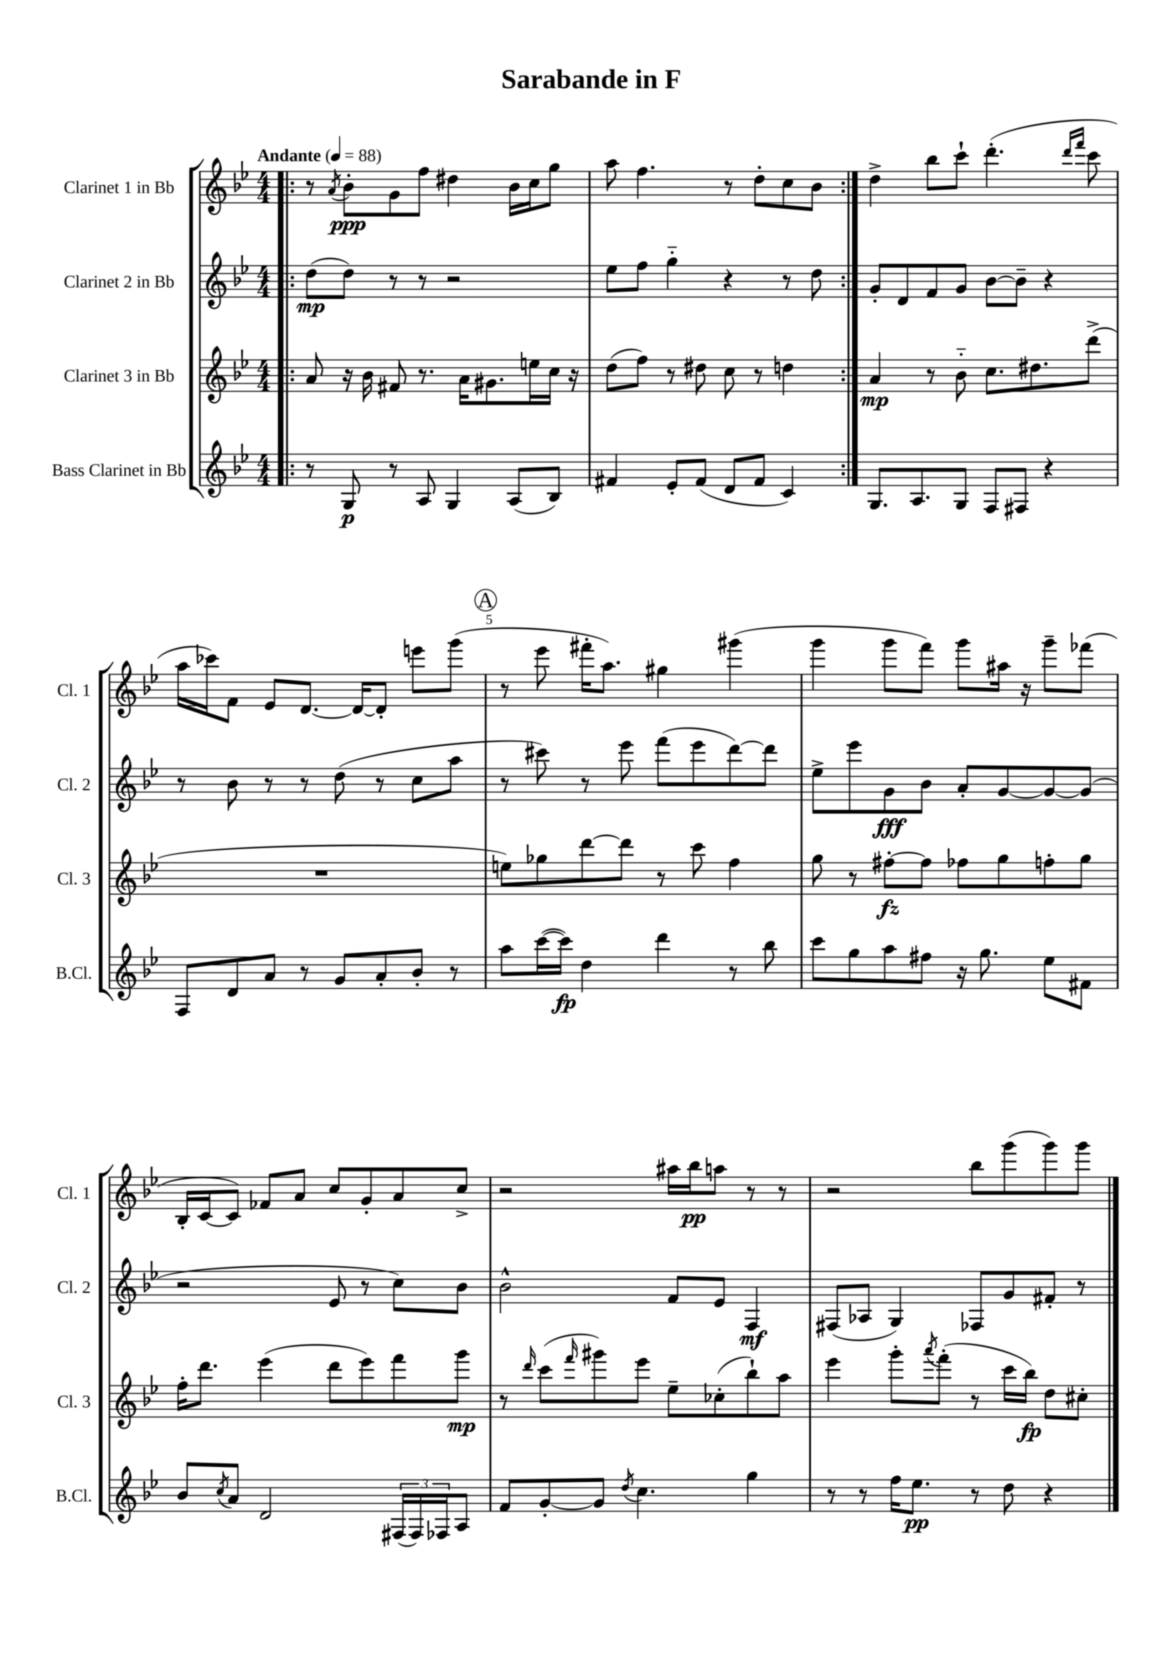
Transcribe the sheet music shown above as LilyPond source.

\header { title = "Sarabande in F" }
<<
\new StaffGroup <<
\new Staff = "s0" \with { instrumentName = "Clarinet 1 in Bb" shortInstrumentName = "Cl. 1" } {
    \clef treble \key bes \major \numericTimeSignature \time 4/4 \tempo "Andante" 4 = 88
    \repeat volta 2 { \bar ".|:" r8 \acciaccatura { a'8 } bes'8-.\ppp g'8 f''8 dis''4 bes'16 c''16 g''8 |
    a''8 f''4. r8 d''8-. c''8 bes'8 | }
    d''4-> bes''8 c'''8-! d'''4.-.( \grace { d'''16 f'''16 } c'''8 |
    a''16 ces'''16) f'8 ees'8 d'8.~ d'16~ d'8-. e'''8 g'''8( |
    \mark \markup { \circle "A" } r8 ees'''8 fis'''16-. a''8.) gis''4 gis'''4( |
    g'''4 g'''8 f'''8) g'''8 ais''16 r16 g'''8-- fes'''8( |
    bes16-. c'16~ c'8) fes'8 a'8 c''8 g'8-. a'8 c''8-> |
    r2 ais''16 bes''16\pp a''8 r8 r8 |
    r2 bes''8 g'''8( g'''8) g'''8 \bar "|." |
}
\new Staff = "s1" \with { instrumentName = "Clarinet 2 in Bb" shortInstrumentName = "Cl. 2" } {
    \clef treble \key bes \major \numericTimeSignature \time 4/4
    \repeat volta 2 { \bar ".|:" d''8\mp( d''8) r8 r8 r2 |
    ees''8 f''8 g''4-_ r4 r8 d''8 | }
    g'8-. d'8 f'8 g'8 bes'8~ bes'8-- r4 |
    r8 bes'8 r8 r8 d''8( r8 c''8 a''8 |
    \mark \markup { \circle "A" } r8 cis'''8) r8 ees'''8 f'''8( ees'''8 d'''8~) d'''8 |
    ees''8-> ees'''8 g'8\fff bes'8 a'8-. g'8~ g'8~ g'8( |
    r2 ees'8 r8 c''8) bes'8 |
    bes'2-^ f'8 ees'8 f4\mf |
    fis8( aes8 g4) fes8 g'8 fis'8-. r8 \bar "|." |
}
\new Staff = "s2" \with { instrumentName = "Clarinet 3 in Bb" shortInstrumentName = "Cl. 3" } {
    \clef treble \key bes \major \numericTimeSignature \time 4/4
    \repeat volta 2 { \bar ".|:" a'8 r16 bes'16 fis'8 r8. a'16 gis'8. e''16 c''16 r16 |
    d''8( f''8) r8 dis''8 c''8 r8 d''4 | }
    a'4\mp r8 bes'8-_ c''8. dis''8. d'''8->( |
    R1 |
    \mark \markup { \circle "A" } e''8) ges''8 d'''8~ d'''8 r8 c'''8 f''4 |
    g''8 r8 fis''8~-.\fz fis''8 fes''8 g''8 f''8-. g''8 |
    f''16-. d'''8. ees'''4( d'''8 ees'''8) f'''8 g'''8\mp |
    r8 \grace { d'''16 } c'''8( \grace { f'''16 } gis'''8) ees'''8 ees''8-- ces''8-.( bes''8-!) a''8 |
    ees'''4 g'''8-. \acciaccatura { a'''8 } f'''8-.( r8 c'''16 bes''16\fp) d''8 cis''8-. \bar "|." |
}
\new Staff = "s3" \with { instrumentName = "Bass Clarinet in Bb" shortInstrumentName = "B.Cl." } {
    \clef treble \key bes \major \numericTimeSignature \time 4/4
    \repeat volta 2 { \bar ".|:" r8 g8\p r8 a8 g4 a8( bes8) |
    fis'4 ees'8-. fis'8( d'8 fis'8 c'4) | }
    g8. a8. g8 f8 fis8 r4 |
    f8 d'8 a'8 r8 g'8 a'8-. bes'8-. r8 |
    \mark \markup { \circle "A" } a''8 c'''16~( c'''16\fp) d''4 d'''4 r8 bes''8 |
    c'''8 g''8 a''8 fis''8 r16 g''8. ees''8 fis'8 |
    bes'8 \acciaccatura { c''8 } a'8 d'2 \tuplet 3/2 { fis16( fis16) fes16 } a8 |
    f'8 g'8~-. g'8 \acciaccatura { d''8 } c''4. g''4 |
    r8 r8 f''16 ees''8.\pp r8 d''8 r4 \bar "|." |
}
>>
>>
\layout { \context { \Score \override BarNumber.break-visibility = ##(#f #t #t) barNumberVisibility = #(every-nth-bar-number-visible 5) } }
